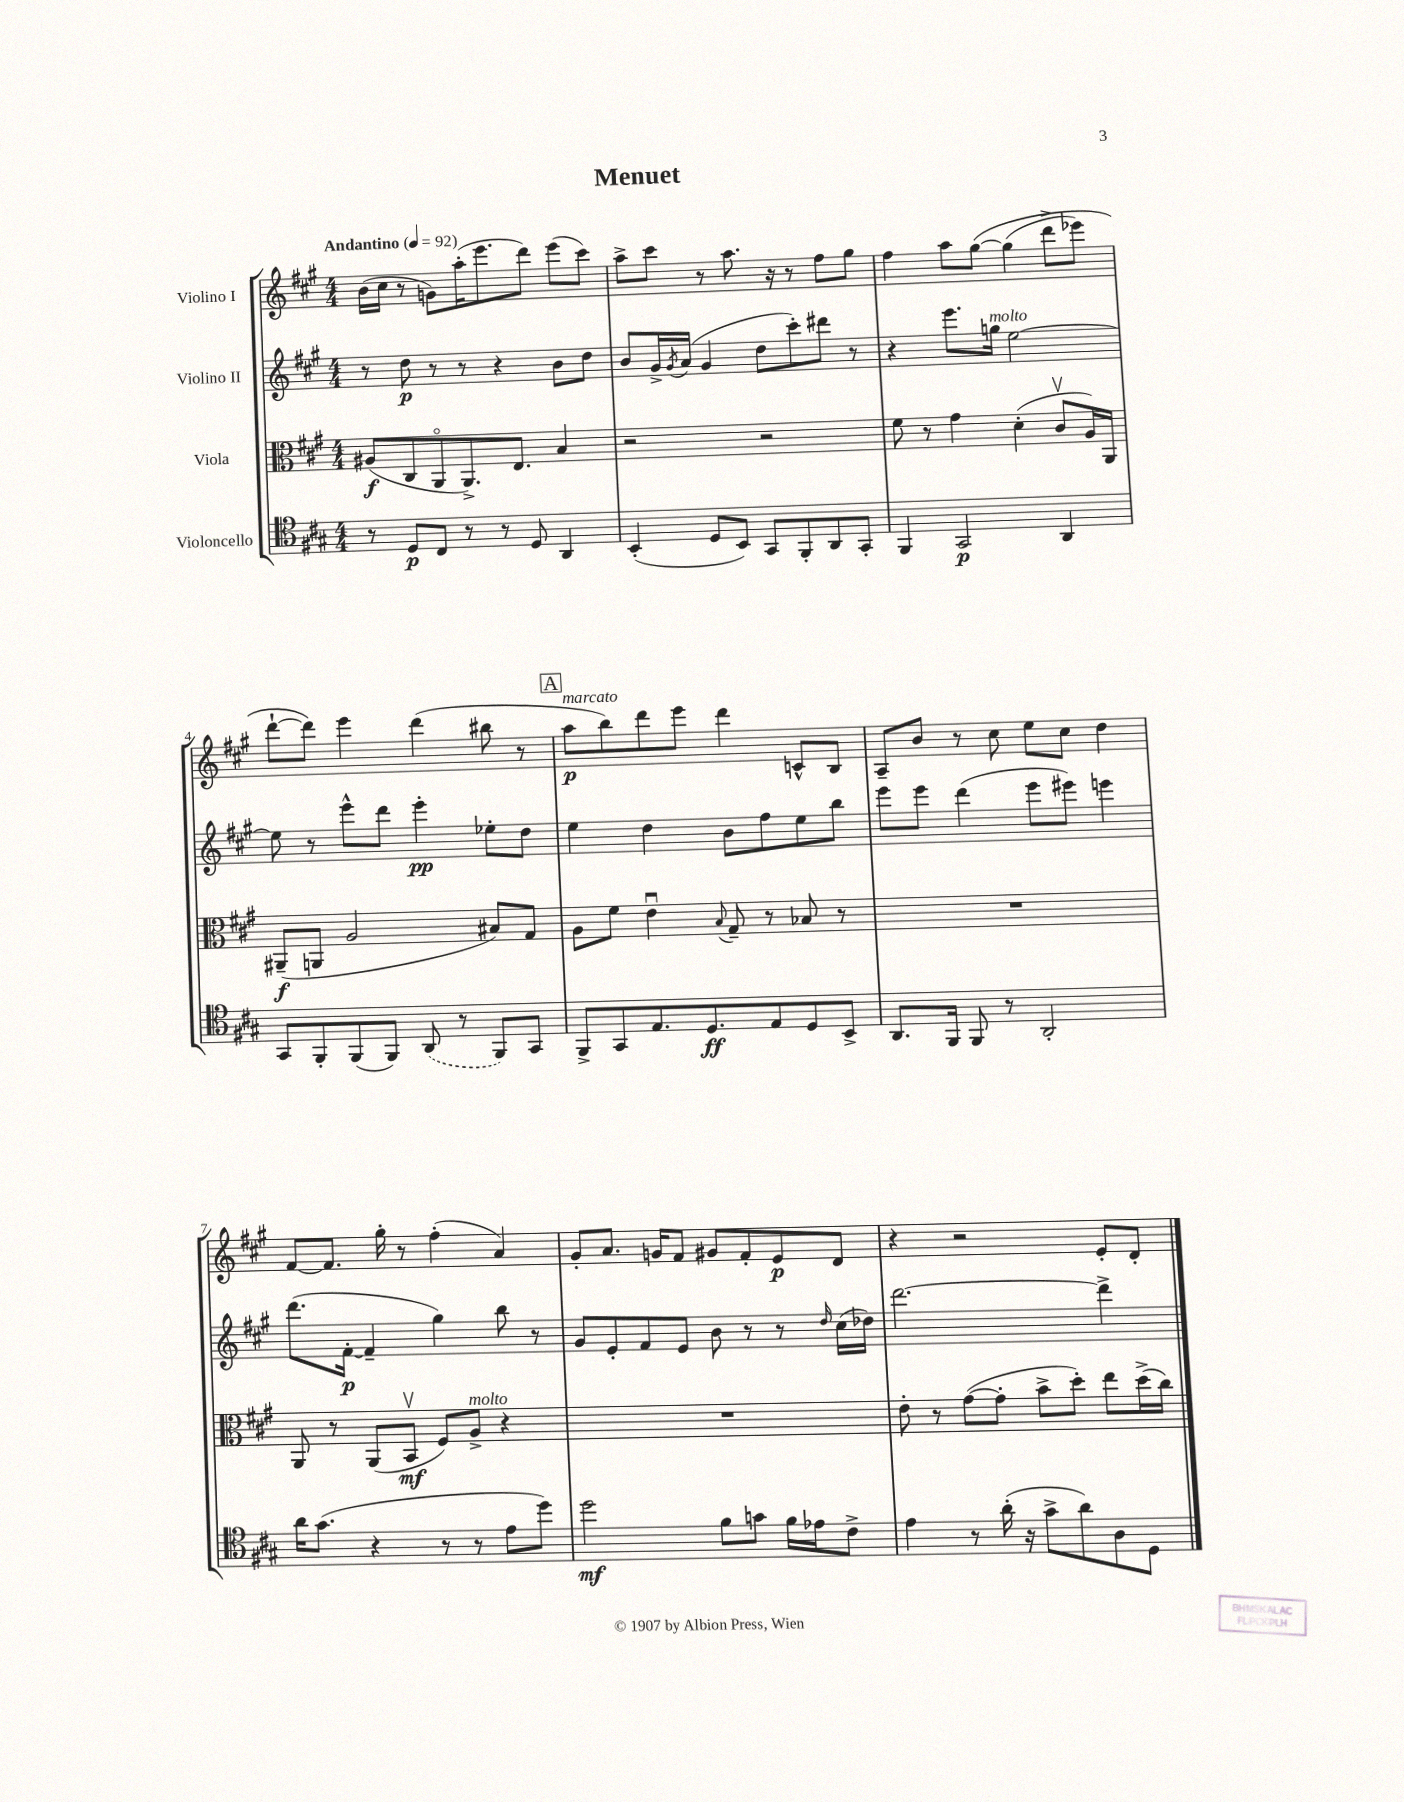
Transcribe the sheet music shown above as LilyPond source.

\header { title = "Menuet" }
<<
\new StaffGroup <<
\new Staff = "s0" \with { instrumentName = "Violino I" } {
    \clef treble \key a \major \numericTimeSignature \time 4/4 \tempo "Andantino" 4 = 92
    b'16( cis''16 r8 g'8) a''16-.( e'''8. d'''8) e'''8( cis'''8) |
    a''8-> cis'''8 r8 a''8. r16 r8 fis''8 gis''8 |
    fis''4 a''8 gis''8~\( gis''4( d'''8-> ees'''8) |
    d'''8~-! d'''8\) e'''4 d'''4( bis''8 r8 |
    \mark \markup { \box "A" } a''8\p^\markup { \italic "marcato" } b''8) d'''8 e'''8 d'''4 c'8-^ b8 |
    a8-- b'8 r8 cis''8 e''8 cis''8 d''4 |
    fis'8~ fis'8. gis''16-. r8 fis''4-.( a'4) |
    gis'8-. a'8. g'16 fis'8 gis'8 fis'8-. e'8\p d'8 |
    r4 r2 e'8-. d'8-. \bar "|." |
}
\new Staff = "s1" \with { instrumentName = "Violino II" } {
    \clef treble \key a \major \numericTimeSignature \time 4/4
    r8 d''8\p r8 r8 r4 b'8 d''8 |
    b'8 gis'16-> \acciaccatura { gis'8 } a'16( gis'4 d''8 cis'''8-.) dis'''8 r8 |
    r4 e'''8. g''16^\markup { \italic "molto" } e''2~ |
    e''8 r8 e'''8-^ d'''8 e'''4-.\pp ees''8-. d''8 |
    \mark \markup { \box "A" } e''4 d''4 b'8 fis''8 e''8 b''8 |
    e'''8 e'''8 d'''4( e'''8 eis'''8) e'''4 |
    d'''8.( fis'16~-.\p fis'4-- gis''4) b''8 r8 |
    gis'8 e'8-. fis'8 e'8 b'8 r8 r8 \grace { d''16 } cis''16( des''16) |
    d'''2.~ d'''4-> \bar "|." |
}
\new Staff = "s2" \with { instrumentName = "Viola" } {
    \clef alto \key a \major \numericTimeSignature \time 4/4
    ais8\f( cis8 a,8\flageolet a,8.->) e8. b4 |
    r2 r2 |
    fis'8 r8 gis'4 d'4-.( cis'8\upbow a16) a,16 |
    ais,8--\f( a,8 a2 bis8) gis8 |
    \mark \markup { \box "A" } a8 fis'8 e'4\downbow \appoggiatura { b8 } gis8-- r8 bes8 r8 |
    R1 |
    a,8 r8 a,8( b,8\upbow\mf fis8) a8->^\markup { \italic "molto" } r4 |
    R1 |
    e'8-. r8 gis'8~( gis'8-. b'8-> d''8-.) e''8 d''16->( cis''16) \bar "|." |
}
\new Staff = "s3" \with { instrumentName = "Violoncello" } {
    \clef tenor \key a \major \numericTimeSignature \time 4/4
    r8 d8\p cis8 r8 r8 d8 a,4 |
    b,4-.( d8 b,8) gis,8 fis,8-. a,8 gis,8-. |
    fis,4 gis,2\p a,4 |
    gis,8 fis,8-. fis,8( fis,8) \once \slurDashed a,8( r8 fis,8) gis,8 |
    \mark \markup { \box "A" } fis,8-> gis,8 e8. d8.\ff e8 d8 b,8-> |
    a,8. fis,16 fis,8 r8 a,2-. |
    a'16 gis'8.( r4 r8 r8 e'8 d''8) |
    d''2\mf fis'8 g'8 fis'16 ees'16 cis'8-> |
    e'4 r8 a'16-.( r16 gis'8-> a'8) a8 d8 \bar "|." |
}
>>
>>
